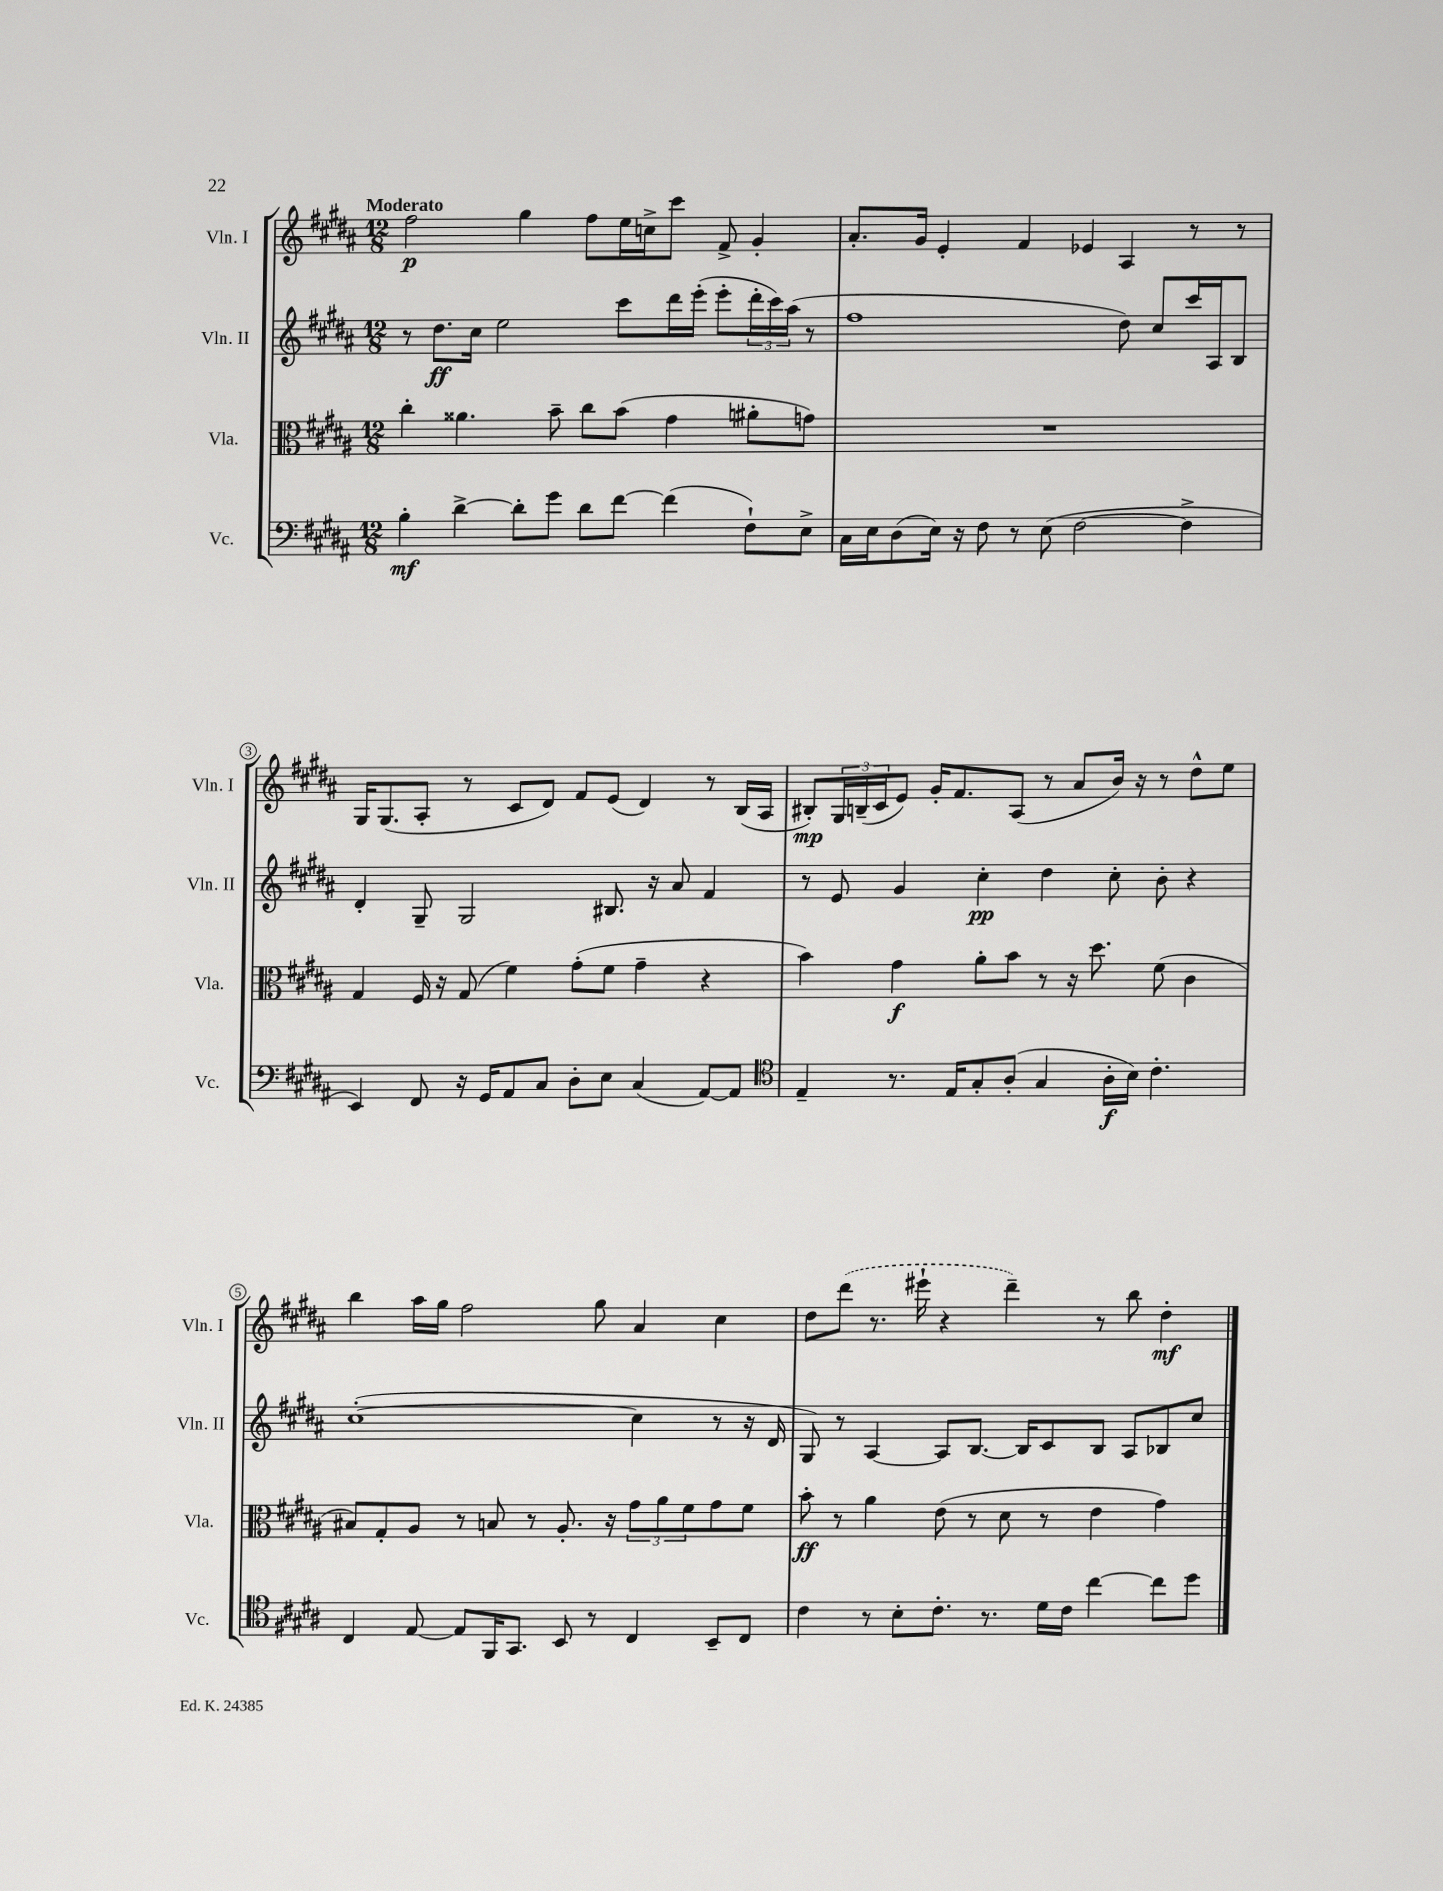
<<
\new StaffGroup <<
\new Staff = "s0" \with { instrumentName = "Vln. I" shortInstrumentName = "Vln. I" } {
    \clef treble \key b \major \numericTimeSignature \time 12/8 \tempo "Moderato"
    fis''2\p gis''4 fis''8 e''16 c''16-> cis'''8 fis'8-> gis'4-. |
    ais'8.-. gis'16 e'4-. fis'4 ees'4 ais4 r8 r8 |
    gis16 gis8.( ais8-. r8 cis'8 dis'8) fis'8 e'8( dis'4) r8 b16( ais16 |
    bis8-.\mp) \tuplet 3/2 { gis16 b16--( cis'16 } e'8) gis'16-. fis'8. ais8( r8 ais'8 b'16) r16 r8 dis''8-^ e''8 |
    b''4 ais''16 gis''16 fis''2 gis''8 ais'4 cis''4 |
    dis''8 \once \slurDashed dis'''8( r8. eis'''16-! r4 dis'''4--) r8 b''8 dis''4-.\mf \bar "|." |
}
\new Staff = "s1" \with { instrumentName = "Vln. II" shortInstrumentName = "Vln. II" } {
    \clef treble \key b \major \numericTimeSignature \time 12/8
    r8 dis''8.\ff cis''16 e''2 cis'''8 dis'''16 e'''16-.( e'''8-. \tuplet 3/2 { dis'''16-. cis'''16) ais''16( } r8 |
    fis''1 dis''8) cis''8 cis'''16 ais16 b8 |
    dis'4-. gis8-- gis2 bis8. r16 ais'8 fis'4 |
    r8 e'8 gis'4 cis''4-.\pp dis''4 cis''8-. b'8-. r4 |
    cis''1~-.( cis''4 r8 r16 dis'16 |
    gis8) r8 ais4~ ais8 b8.~ b16 cis'8 b8 ais8 bes8 cis''8 \bar "|." |
}
\new Staff = "s2" \with { instrumentName = "Vla." shortInstrumentName = "Vla." } {
    \clef alto \key b \major \numericTimeSignature \time 12/8
    cis''4-. aisis'4. b'8-- cis''8 b'8( gis'4 ais'8-. g'8) |
    R1. |
    gis4 fis16 r16 gis8( fis'4) gis'8-.( fis'8 gis'4-- r4 |
    b'4) gis'4\f ais'8-. b'8 r8 r16 dis''8. fis'8( cis'4 |
    bis8) gis8-. ais8 r8 b8 r8 ais8.-. r16 \tuplet 3/2 { gis'8 ais'8 fis'8 } gis'8 fis'8 |
    b'8-.\ff r8 ais'4 e'8( r8 dis'8 r8 e'4 gis'4) \bar "|." |
}
\new Staff = "s3" \with { instrumentName = "Vc." shortInstrumentName = "Vc." } {
    \clef bass \key b \major \numericTimeSignature \time 12/8
    b4-.\mf dis'4~-> dis'8-. gis'8 dis'8 fis'8~ fis'4( fis8-!) e8-> |
    cis16 e16 dis8( e16) r16 fis8 r8 e8( fis2~ fis4-> |
    e,4) fis,8 r16 gis,16 ais,8 cis8 dis8-. e8 cis4( ais,8~) ais,8 |
    \clef tenor e4-- r8. e16 gis8-. ais8-.( gis4 ais16-.\f b16) cis'4.-. |
    cis4 e8~ e8 fis,16 gis,8. b,8 r8 cis4 b,8-- cis8 |
    cis'4 r8 b8-. cis'8.-. r8. dis'16 cis'16 cis''4~ cis''8 dis''8 \bar "|." |
}
>>
>>
\layout { \context { \Score \override BarNumber.stencil = #(make-stencil-circler 0.1 0.3 ly:text-interface::print) } }
